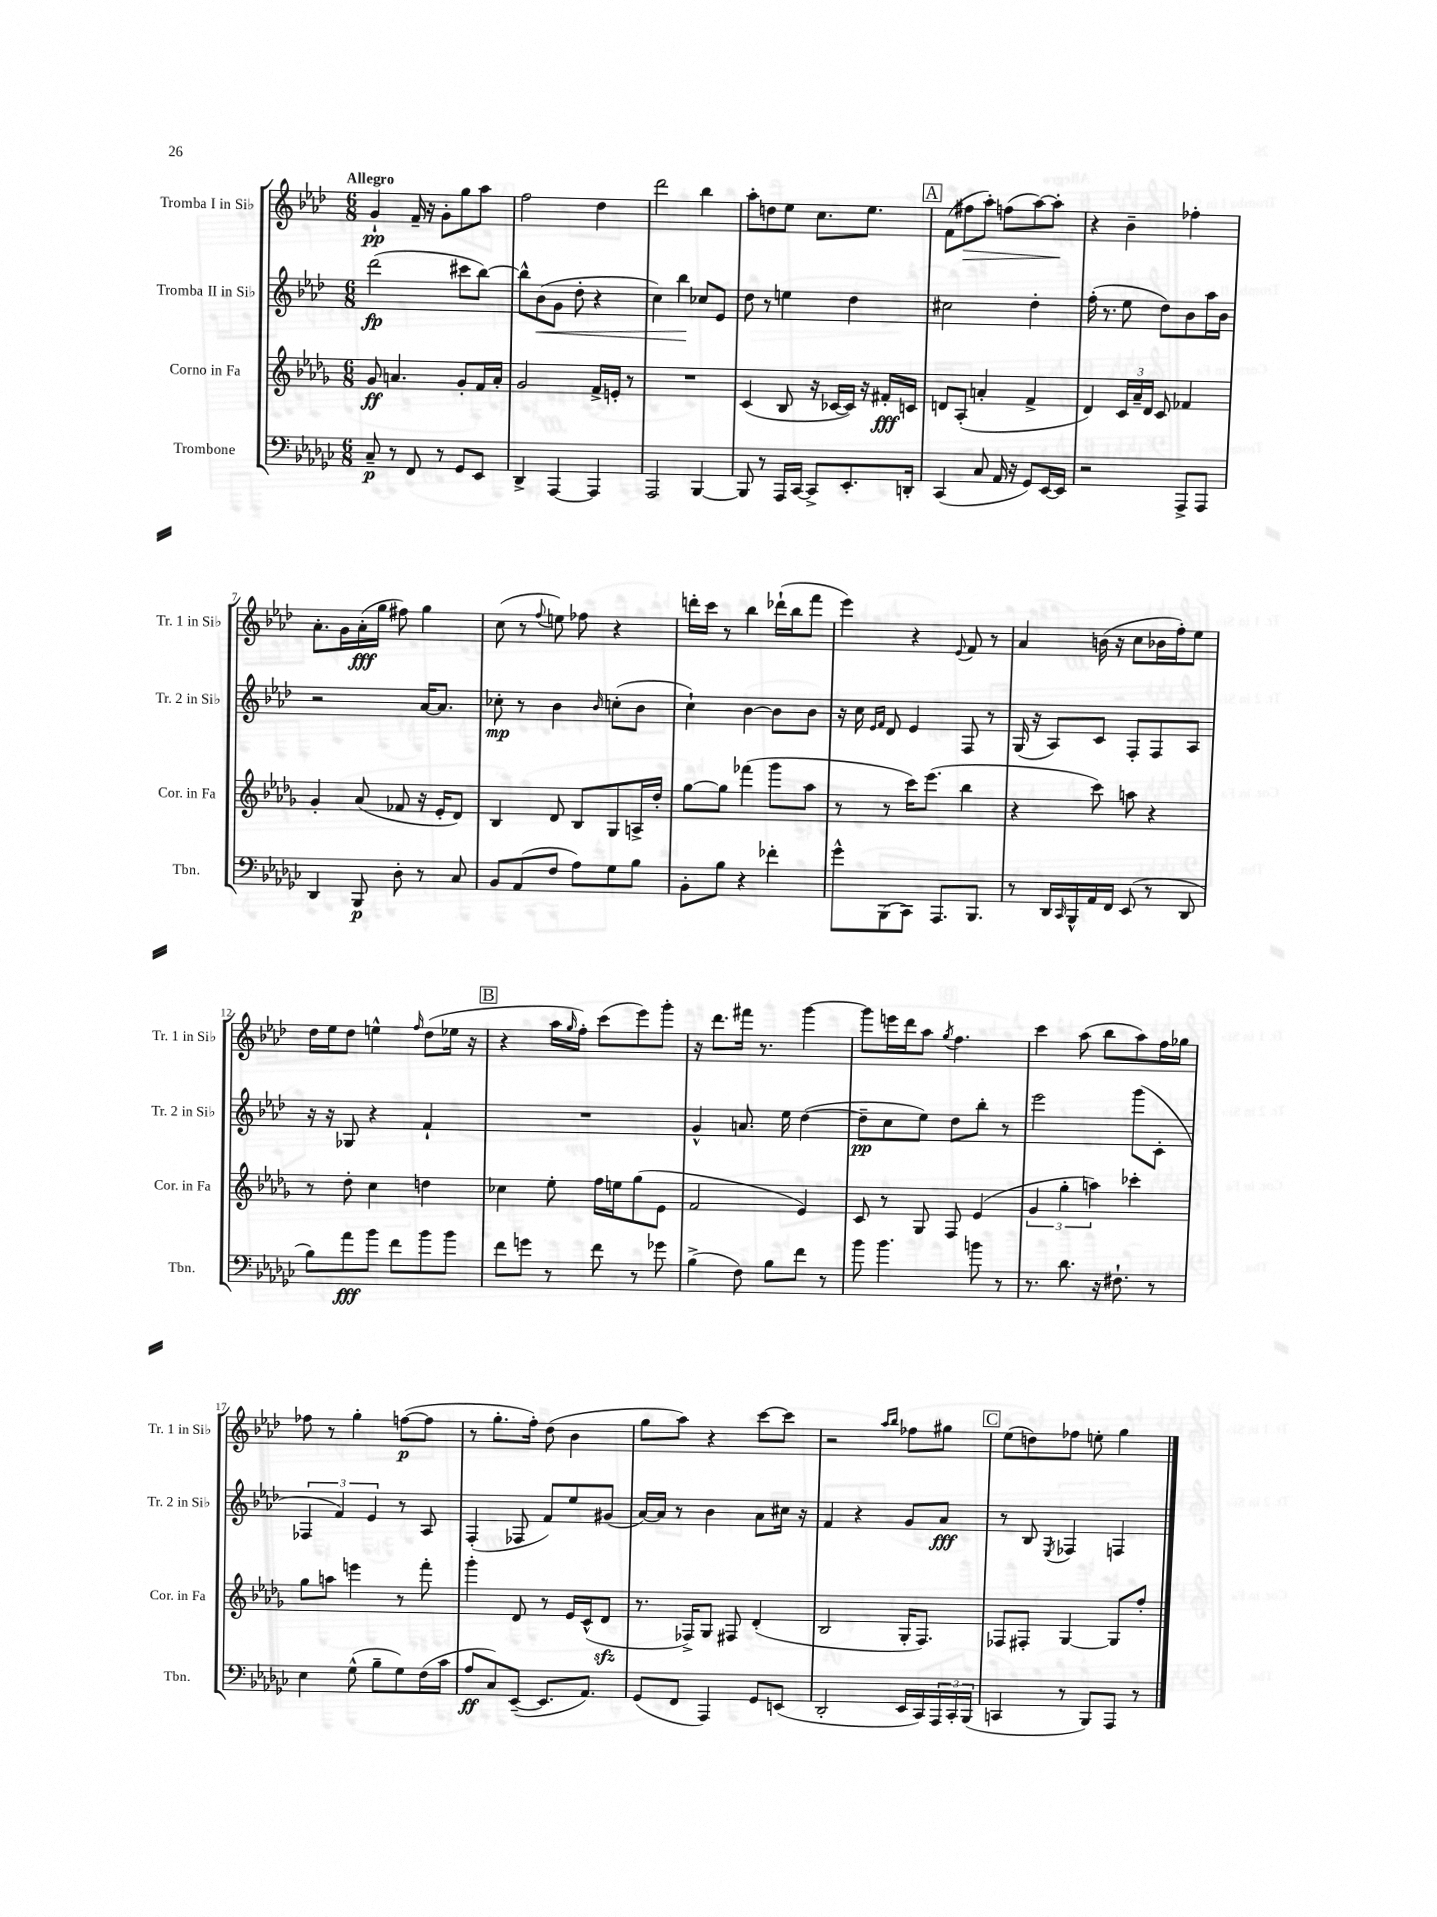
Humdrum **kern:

**kern	**kern	**kern	**kern
*staff4	*staff3	*staff2	*staff1
*clefF4	*clefG2	*clefG2	*clefG2
*k[b-e-a-d-g-c-]	*k[b-e-a-d-g-]	*k[b-e-a-d-]	*k[b-e-a-d-]
*M6/8	*M6/8	*M6/8	*M6/8
8C-~/	8g-/	(2ddd-\	4g`/
8r	4.a/	.	.
8FF/	.	.	16f~/
.	.	.	16r
8r	.	.	8g'\L
8GG-/L	8g-'/L	8ccc#\L	8gg\
8EE-/J	16f/L	[8bb-\J)	8aa-\J
.	16a'/JJ	.	.
=	=	=	=
4DD-^/	2g-/	8bb-^^\]L	2ff\
.	.	(8b-\	.
[4AAA-/	.	8g\J	.
.	.	8dd-'\	.
4AAA-/]	16f^/LL	4r	4dd-\
.	16e'/JJ	.	.
.	8r	.	.
=	=	=	=
2AAA-/	2.r	4cc\)	2ddd-\
.	.	4bb-\	.
[4BBB-/	.	8cc-/L	4bb-\
.	.	8e-/J	.
=	=	=	=
8BBB-/]	(4c/	8dd-\	8aa-'\L
8r	.	8r	8dd\
16AAA-/LL	8B-/	4ee\	8ee-\J
[16CC-/JJ	.	.	.
8CC-^/]L	16r	.	8.cc\L
.	[16c-/LL	.	.
8.EE-'/	16c-/]JJ)	4dd-\	.
.	16r	.	8.ee-\J
.	16f#'/LL	.	.
16DD'/Jk	16c/JJ	.	.
=	=	=	=
(4CC-/	8d/L	2cc#\	(8f\L
.	(8A-'/J	.	8ff#\
8C-/	4a'/	.	8aa-'\J)
16AA-/	.	.	(8ff\L
16r	.	.	.
8GG-/L)	4f^/	4dd-'\	[8aa-\)
[16EE-/L	.	.	8aa-'\]J
16EE-/]JJ	.	.	.
=	=	=	=
2r	4d-/)	(16ff'\	4r
.	.	8.r	.
.	24c/LL	8ee-\	4b-~\
.	24a-~/	.	.
.	24d-/JJ	.	.
.	8c/	8dd-\L)	.
8AAA-^/L	4f-/	8b-\	4ff-'\
8AAA-/J	.	16aa-\L	.
.	.	16b-\JJ	.
=	=	=	=
4DD-/	4g-'/	2r	8.a-'\L
.	.	.	16g\L
8BBB-/	(8a-/	.	(16a-'\
.	.	.	16gg\JJ
8D-'\	8f-/	.	8ff#\)
8r	16r	[16a-/LK	4gg\
.	16e-'/LK	8.a-/]J	.
8C-/	8d-/J)	.	.
=	=	=	=
8BB-/L	4B-/	8cc-'\	(8cc\
(8AA-/	.	8r	8r
.	.	.	8qqff/
8F/J	8d-/	4b-\	8ee\)
8A-\L)	8B-/L	.	8ff-\
.	.	16qqb-/	.
8G-\	8G-/	(8cc'\L	4r
8B-\J	16A^/L	8b-\J	.
.	16dd-'/JJ	.	.
=	=	=	=
8BB-'\L	[8gg-\L	4cc`\)	16ddd'\LL
.	.	.	16ccc\JJ
8B-\J	8gg-\]J	.	8r
4r	(4fff-\	[4b-\	4bb-\
4f-'\	8ggg-\L	8b-\]L	(16ddd-`\LL
.	.	.	16bb-\J
.	8aa-\J	8b-\J	8fff\J
=	=	=	=
8g-^^\L	8r	16r	4eee-\)
.	.	16cc\	.
.	.	16qqe-/LL	.
.	.	16qqf/JJ	.
(8BBB-\	8r	8d-/	.
8CC-\J)	16ccc\LK)	4e-/	4r
.	(8.eee-\J	.	.
8.AAA-/L	.	.	.
.	.	.	8qqe-/
.	4bb-\	8F/	8f/
8.BBB-/J	.	.	.
.	.	8r	8r
=	=	=	=
8r	4r	(16G/	4a-/
.	.	16r	.
16DD-/LL	.	8A-/L)	.
16qqCC-/	.	.	.
16BBB-^^/	.	.	.
16AA-/	8ccc\)	8c/J	(16b\
16FF/JJ	.	.	16r
(8EE-/	8aa\	8F'/L	8cc\L
8r	4r	8F/	16b-\L
.	.	.	16ff'\J)
8DD-/	.	8A-/J	8ee-\J
=	=	=	=
8B-\L)	8r	16r	16dd-\LL
.	.	16r	16ee-\J
8a-\	8dd-'\	8G-/	8dd-\J
8b-\J	4cc\	4r	4ee^^\
8f\L	.	.	.
.	.	.	16qqff/
8b-\	4dd\	4f`/	(8dd-\L
8b-\J	.	.	16ee-\Jk
.	.	.	16r
=	=	=	=
8f\L	4cc-\	2.r	4r
8g\J	.	.	.
8r	8ee-'\	.	16aa-\LL
.	.	.	16qqgg/
.	.	.	16ff'\JJ)
8f\	16ff\LL	.	(8ccc\L
.	16ee\J	.	.
8r	(8gg-\	.	8eee-\)
8g-\	8e-\J	.	8ggg'\J
=	=	=	=
(4B-^\	2f/	4g^^/	16r
.	.	.	8.ddd-\L
8F\)	.	8.a/	16fff#\Jk
.	.	.	8.r
8B-\L	.	.	.
.	.	16ee-\	.
8f\J	4e-/)	([4dd-\	[4ggg\
8r	.	.	.
=	=	=	=
8b-\	8c/	8dd-~\]L	8ggg\]L
4.b-\	8r	8cc\	16eee\L
.	.	.	16ddd-\J
.	8G-/	8ee-\J)	8aa-\J
.	.	.	8qgg/
.	8F/	8dd-\L	4.ff\
8b\	(4e-/	8bb-'\J	.
8r	.	8r	.
=	=	=	=
8.r	6g-/	2eee-\	4ccc\
.	6gg-'\	.	.
8.d-\	.	.	.
.	.	.	(8aa-\
.	6aa\)	.	.
16r	.	.	8bb-\L
8.F#`\	.	.	.
.	4ccc-'\	(8ggg\L	8aa-\)
8r	.	8c'\J	16ff\L
.	.	.	16gg-\JJ
=	=	=	=
4E-\	8gg-\L	6F-/	8ff-\
.	8aa\J	.	8r
.	.	6f/)	.
(8G-^^\	4eee\	.	4gg'\
.	.	6e-/	.
8B-~\L	.	.	.
8G-\)	8r	8r	([8ff\L
(16F\L	8fff'\	8A-/	8ff\]J
16c-\JJ	.	.	.
=	=	=	=
8A-/L	4ggg-'\	(4F'/	8r
8C-/)	.	.	8.gg'\L
([8EE-~/J	8d-/	8F-/	.
.	.	.	16ff'\Jk)
8.EE-/]L	8r	8f/L)	(8dd-\
.	16e-/LL	8ee-/	4b-\
8.AA-/J)	(16c^^/J	.	.
.	8d-/J	(8g#/J	.
=	=	=	=
(8GG-/L	8.r	[16a-/LL)	8gg\L
.	.	16a-/]JJ	.
8FF/J	.	8r	8aa-\J)
.	16F-^/LK)	.	.
4AAA-/)	8G-/J	4b-\	4r
.	8F#/	.	.
8GG-/L	(4d-'/	8a-\L	[8ccc\L
(8EE/J	.	16cc#\Jk	8ccc\]J
.	.	16r	.
=	=	=	=
2DD-'/	2B-/	4f/	2r
.	.	4r	.
.	.	.	16qqaa-/LL
.	.	.	16qqbb-/JJ
16EE-/LL	16G-'/LK	8g/L	8ff-\L
16CC-/)	8.F/J)	.	.
24AAA-/	.	8a-/J	8gg#\J
24CC-'/	.	.	.
(24BBB-/JJ	.	.	.
=	=	=	=
4CC/	8F-/L	8r	(8ee-\L
.	8F#'/J	8B-/	8dd\)
.	.	8qE-/	.
8r	[4G-/	4F-/	8ff-\J
8BBB-/L)	.	.	8ee'\
8AAA-/J	8G-/]L	4F/	4gg\
8r	8ff'/J	.	.
==	==	==	==
*-	*-	*-	*-
